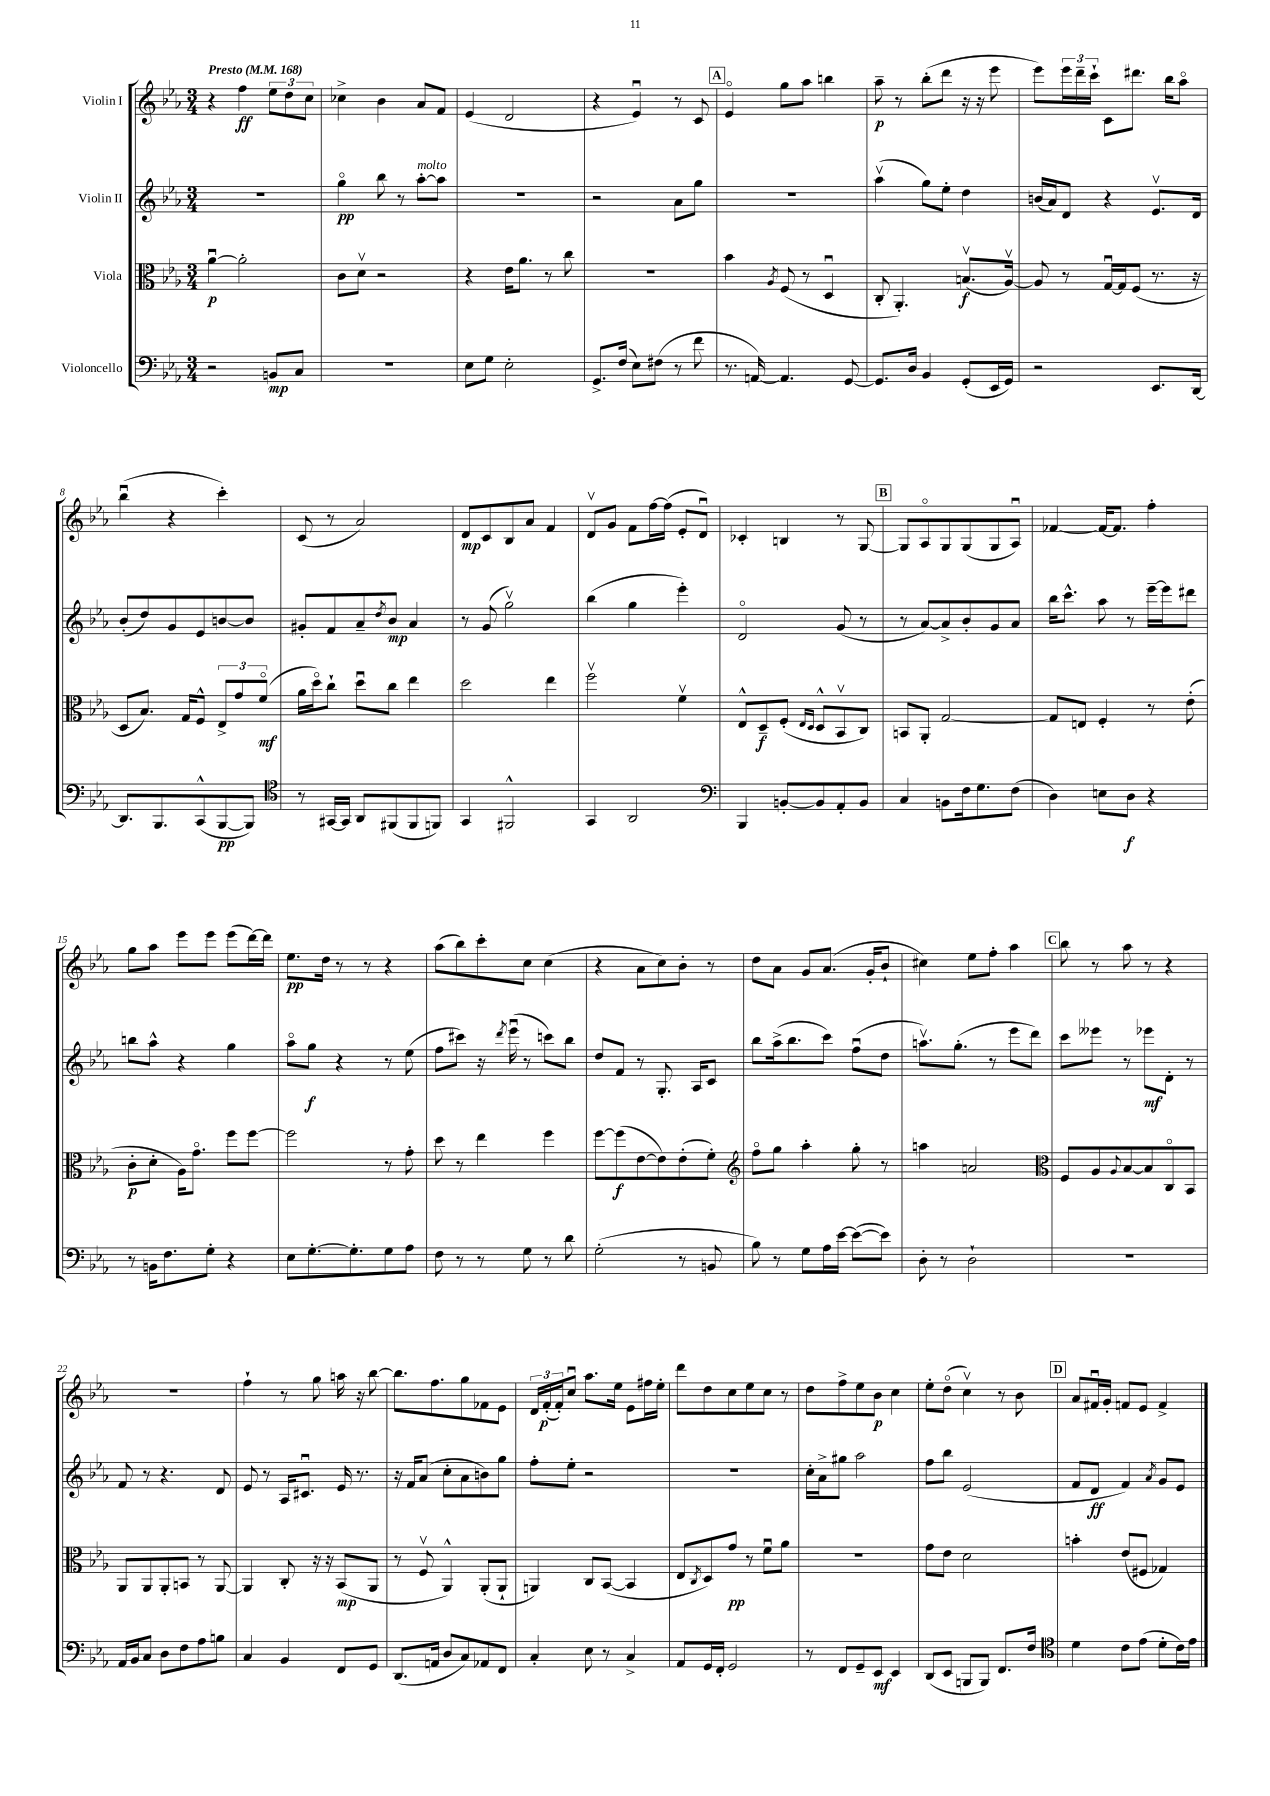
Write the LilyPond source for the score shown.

<<
\new StaffGroup <<
\new Staff = "s0" \with { instrumentName = "Violin I" } {
    \clef treble \key ees \major \numericTimeSignature \time 3/4 \tempo "Presto" 4 = 168
    r4 f''4\ff \tuplet 3/2 { ees''8 d''8 c''8 } |
    ces''4-> bes'4 aes'8 f'8 |
    ees'4( d'2 |
    r4 ees'4\downbow) r8 c'8 |
    \mark \markup { \box "A" } ees'4\flageolet g''8 aes''8 b''4 |
    aes''8--\p r8 bes''8-.( d'''8 r16 r16 ees'''8 |
    ees'''8) \tuplet 3/2 { ees'''16 d'''16-- c'''16-! } c'8 dis'''8. bes''16 aes''8\flageolet |
    bes''4\downbow( r4 c'''4-.) |
    c'8( r8 aes'2) |
    d'8\mp c'8 bes8 aes'8 f'4 |
    d'8\upbow g'8 f'8 f''16~ f''16( ees'8-. d'8\downbow) |
    ces'4-. b4 r8 g8~ |
    \mark \markup { \box "B" } g8 aes8\flageolet g8 g8( g8 aes8\downbow) |
    fes'4~ fes'16~ fes'8. f''4-. |
    g''8 aes''8 ees'''8 ees'''8 ees'''8( d'''16~) d'''16 |
    ees''8.\pp d''16 r8 r8 r4 |
    aes''8( bes''8) c'''8-. c''8 c''4( |
    r4 aes'8 c''8) bes'8-. r8 |
    d''8 aes'8 g'8 aes'8.( g'16-. bes'8-! |
    cis''4) ees''8 f''8-. aes''4 |
    \mark \markup { \box "C" } bes''8 r8 aes''8 r8 r4 |
    R2. |
    f''4-! r8 g''8 a''16 r16 bes''8~ |
    bes''8. f''8. g''8 fes'8 ees'8 |
    \tuplet 3/2 { d'16 f'16-.\p( f'16-.) } c''8\downbow aes''8. ees''16 ees'8 fis''16 ees''16-. |
    d'''8 d''8 c''8 ees''8 c''8 r8 |
    d''8 f''8-> ees''8 bes'8\p c''4 |
    ees''8-. d''8\flageolet( c''4\upbow) r8 bes'8 |
    \mark \markup { \box "D" } aes'8 fis'16\downbow g'16-. f'8 ees'8 f'4-> \bar "|." |
}
\new Staff = "s1" \with { instrumentName = "Violin II" } {
    \clef treble \key ees \major \numericTimeSignature \time 3/4
    R2. |
    g''4\flageolet\pp bes''8 r8 aes''8~-.^\markup { \italic "molto" } aes''8 |
    R2. |
    r2 aes'8 g''8 |
    \mark \markup { \box "A" } R2. |
    aes''4\upbow( g''8) ees''8-. d''4 |
    b'16( aes'16) d'8 r4 ees'8.\upbow d'16 |
    bes'8-.( d''8) g'8 ees'8 b'8~ b'8 |
    gis'8-. f'8 aes'8-- \acciaccatura { d''8 } bes'8\mp aes'4 |
    r8 g'8( g''2\upbow) |
    bes''4( g''4 ees'''4-.) |
    d'2\flageolet g'8( r8 |
    \mark \markup { \box "B" } r8 aes'8~) aes'8-> bes'8-. g'8 aes'8 |
    bes''16 c'''8.-^ aes''8 r8 ees'''16~-- ees'''16 dis'''8 |
    b''8 aes''8-^ r4 g''4 |
    aes''8\flageolet g''8\f r4 r8 ees''8( |
    f''8 cis'''8) r16 \acciaccatura { d'''8 } ees'''16\downbow( r8 c'''8) bes''8 |
    d''8 f'8 r8 g8.-. aes16 c'8 |
    bes''8 aes''16->( bes''8. c'''8) f''8\downbow( d''8 |
    a''8.\upbow) g''8.-.( r8 ees'''8 d'''8) |
    \mark \markup { \box "C" } c'''8 eeses'''8 r8 ees'''8\mf d'8-. r8 |
    f'8 r8 r4. d'8 |
    ees'8 r8 aes16 cis'8.\downbow ees'16 r8. |
    r16 f'16 aes'8( c''8-. aes'8 b'8) g''8 |
    f''8-. ees''8-. r2 |
    R2. |
    c''16-. aes'16-> gis''8 aes''2 |
    f''8 bes''8 ees'2( |
    \mark \markup { \box "D" } f'8 d'8\ff f'4) \acciaccatura { aes'8 } g'8 ees'8 \bar "|." |
}
\new Staff = "s2" \with { instrumentName = "Viola" } {
    \clef alto \key ees \major \numericTimeSignature \time 3/4
    aes'4~\downbow\p aes'2-. |
    c'8 d'8\upbow r2 |
    r4 ees'16 aes'8. r8 c''8 |
    R2. |
    \mark \markup { \box "A" } bes'4 \acciaccatura { aes8 } f8( r8 d4\downbow |
    c8-. aes,4.-.) b8.\upbow\f( aes16~\upbow) |
    aes8 r8 g16~\downbow g16 f8( r8. r16 |
    d8 bes8.) g16 f8-^ \tuplet 3/2 { ees8-> g'8 f'8\flageolet\mf( } |
    aes'16 d''16\flageolet) c''8-! d''8\downbow c''8 ees''4 |
    d''2 ees''4 |
    f''2\upbow f'4\upbow |
    ees8-^ d8--\f f8-.( \grace { ees16 d16 } d8-^ bes,8\upbow c8) |
    \mark \markup { \box "B" } b,8 aes,8-. g2~ |
    g8 e8 f4-. r8 ees'8-.( |
    c'8-.\p d'8-. aes16) g'8.\flageolet f''8 f''8~ |
    f''2 r8 g'8-. |
    d''8 r8 ees''4 f''4 |
    f''8~ f''8\f( ees'8~ ees'8) ees'8-.( f'8-.) |
    \clef treble f''8\flageolet g''8 aes''4-. g''8-. r8 |
    a''4 a'2 |
    \mark \markup { \box "C" } \clef alto f8 aes8 \appoggiatura { aes8 } bes8~ bes8 c8\flageolet bes,8 |
    aes,8 aes,8 aes,8-. b,8 r8 aes,8~ |
    aes,4 c8-. r16 r16 bes,8\mp( aes,8 |
    r8 f8\upbow aes,4-^) aes,8-.( aes,8-! |
    a,4) c8 bes,8~( bes,4 |
    ees8 \acciaccatura { c8 } d8) g'8\pp r8 f'8\downbow aes'8 |
    R2. |
    g'8 ees'8 d'2 |
    \mark \markup { \box "D" } b'4-. ees'8( fis8 ges4) \bar "|." |
}
\new Staff = "s3" \with { instrumentName = "Violoncello" } {
    \clef bass \key ees \major \numericTimeSignature \time 3/4
    r2 b,8\mp c8 |
    R2. |
    ees8 g8 ees2-. |
    g,8.-> f16( ees8) fis8( r8 f'8 |
    \mark \markup { \box "A" } r8. a,16~) a,4. g,8~ |
    g,8. d16 bes,4 g,8-.( ees,16 g,16) |
    r2 ees,8. d,16~ |
    d,8. bes,,8. c,8-^( bes,,8~\pp bes,,8) |
    \clef tenor r8 gis,16~ gis,16 aes,8 fis,8( fis,8 f,8) |
    g,4 fis,2-^ |
    g,4 aes,2 |
    \clef bass bes,,4 b,8~-. b,8 aes,8-. b,8 |
    \mark \markup { \box "B" } c4 b,8 f16 g8. f8( |
    d4) e8 d8\f r4 |
    r8 b,16 f8. g8-. r4 |
    ees8 g8.~-. g8.-. g8 aes8 |
    f8 r8 r8 g8 r8 d'8 |
    g2-.( r8 b,8 |
    bes8) r8 g8 aes16 ees'16~ ees'8~( ees'8) |
    d8-. r8 d2-! |
    \mark \markup { \box "C" } R2. |
    aes,16 bes,16 c8 d8 f8 aes8 b8 |
    c4 bes,4 f,8 g,8 |
    d,8.( a,16 d8 c8) aes,8 f,8 |
    c4-. ees8 r8 c4-> |
    aes,8 g,16 f,16-. g,2 |
    r8 f,8 g,8-- ees,8\mf ees,4 |
    d,8( ees,8 b,,8 b,,8) f,8. f16 |
    \mark \markup { \box "D" } \clef tenor d'4 c'8 ees'8( d'8-. c'16) ees'16 \bar "|." |
}
>>
>>
